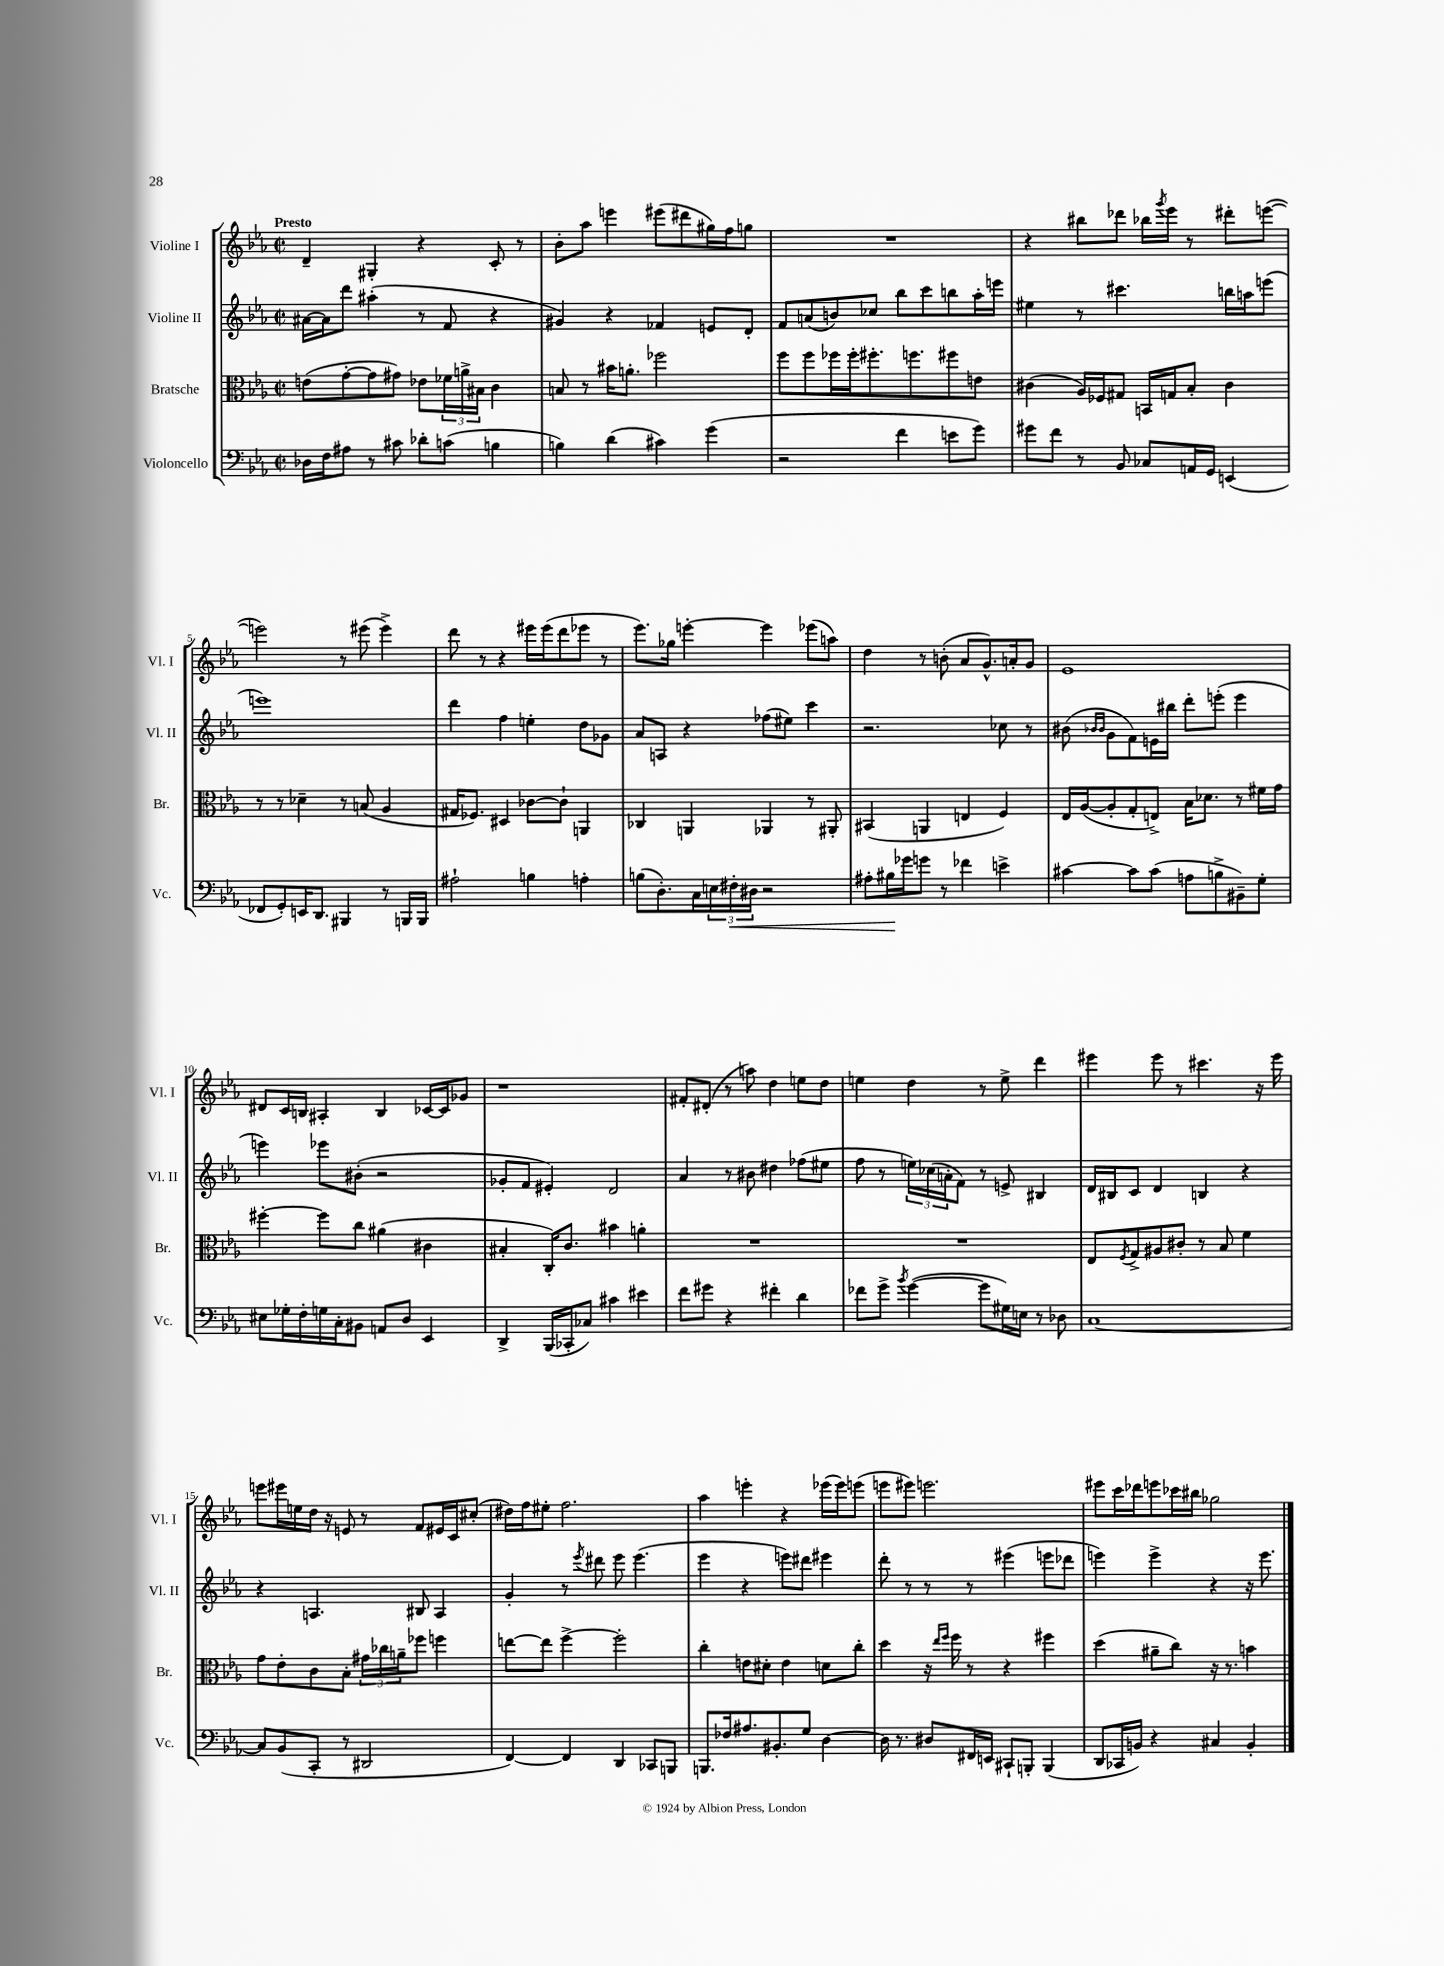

**kern	**dynam	**kern	**kern	**kern
*part4	*part4	*part3	*part2	*part1
*staff4	*staff4	*staff3	*staff2	*staff1
*I"Violoncello	*	*I"Bratsche	*I"Violine II	*I"Violine I
*I'Vc.	*	*I'Br.	*I'Vl. II	*I'Vl. I
*clefF4	*	*clefC3	*clefG2	*clefG2
*k[b-e-a-]	*	*k[b-e-a-]	*k[b-e-a-]	*k[b-e-a-]
*M2/2	*	*M2/2	*M2/2	*M2/2
*met(c|)	*	*met(c|)	*met(c|)	*met(c|)
=1	=1	=1	=1	=1
!	!	!	!	!LO:TX:a:B:t=Presto
16D-X\LL	.	(8en\L	[16a#X\LL	4d~/
16F\J	.	.	16a#\J]	.
8A#X\J	.	[8g'\	8ddd\J	.
8r	.	8g\]	(4aa#X'\	4G#X'/
8c#X\	.	8g#X\J)	.	.
8d-X'\L	.	8e-X\L	8r	4r
(8cn\J	.	24f-X\L	8f/	.
.	.	24an^\	.	.
.	.	24B#X\JJ	.	.
4Bn\	.	4c\	4r	8c'/
.	.	.	.	8r
=2	=2	=2	=2	=2
4Bn\)	.	8Bn/	4g#X/)	8b-'\L
.	.	8r	.	8aa-\J
(4d\	.	16b#X\KL	4r	4eeen\
.	.	8.an'\J	.	.
4c#X\)	.	2ff-X\	4f-X/	(8eee#X\L
.	.	.	.	8ddd#X\
(4g\	.	.	8en/L	16gg#X\L)
.	.	.	.	16ff\J
.	.	.	8d'/J	8ggn\J
=3	=3	=3	=3	=3
2r	.	8ff\L	8f/L	1r
.	.	8ff\	(8an/	.
.	.	16ff-X\L	8bn/)	.
.	.	16ff-'\J	.	.
.	.	8.ff#X'\	8cc-X/J	.
4f\	.	.	8bb-\L	.
.	.	8.ffn\	.	.
.	.	.	8ccc\	.
8en\L	.	8ff#X\	8bbn\	.
8g\J)	.	8en\J	16aa-'\L	.
.	.	.	16eeen\JJ	.
=4	=4	=4	=4	=4
8g#X\L	.	(4c#X\	4ee#X\	4r
8f\J	.	.	.	.
8r	.	16A-/LL)	8r	8bb#X\L
.	.	16F-X/J	.	.
8BB-/	.	8G#X/J	4.ccc#X\	8ddd-X\J
8C-X/L	.	16BBn/LL	.	16bb-X\LL
.	.	.	.	8qggg/
.	.	16Gn/J	.	16eee-\JJ
16AAn/L	.	8B-'/J	.	8r
16GG/JJ	.	.	.	.
(4EEn/	.	4c#\	16bbn\LL	8ddd#X'\L
.	.	.	16aan\J	.
.	.	.	(8eeen\J	([8eeen\J
!!LO:LB:g=z
=5	=5	=5	=5	=5
8FF-X/L	.	8r	1eeen)	2eeen\])
8GG'/)	.	8r	.	.
16EEn/K	.	4d-X~\	.	.
8.DD/J	.	.	.	.
4BBB#X/	.	8r	.	8r
.	.	(8Bn/	.	(8eee#X\
8r	.	4A-/	.	4eee#^\)
16BBBn/LL	.	.	.	.
16BBB/JJ	.	.	.	.
=6	=6	=6	=6	=6
2A#X`\	.	16G#X/KL	4ddd\	8ddd\
.	.	8.F-X/J)	.	.
.	.	.	.	8r
.	.	4D#X/	4ff\	4r
4Bn\	.	[8c-X\L	4een'\	16eee#X\LL
.	.	.	.	(16eee#\J
.	.	8c-`\J]	.	8ddd\
4An'\	.	4AAn/	8dd\L	8eee-X\J
.	.	.	8g-X\J	8r
=7	=7	=7	=7	=7
(8Bn\L	.	4C-X/	8a-/L	8.eee-\L)
8.D'\)	.	.	8An/J	.
.	.	.	.	16gg-X\Jk
.	.	4AAn/	4r	[4eeen'\
16C\L	.	.	.	.
24En\	.	.	.	.
!	!LO:HP:b	!	!	!
24F#X'\	<	.	.	.
24D#X\JJ	.	.	.	.
2r	.	4AA-X/	(8ff-X\L	4eee\]
.	.	.	8ee#X\J)	.
.	.	8r	4ccc\	(8eee-X\L
.	.	8AA#X'/	.	8aan\J)
=8	=8	=8	=8	=8
8A#X'\L	.	(4BB#X/	2.r	4dd\
16B#X\L	.	.	.	.
16g-X\J	[	.	.	.
8gn\J	.	4AAn/	.	8r
8r	.	.	.	(8bn'\
4f-X\	.	4En/	.	8a-/L
.	.	.	.	8.g^^/)
4en^\	.	4F/)	8cc-X\	.
.	.	.	.	16an'/k
.	.	.	8r	8g/J
=9	=9	=9	=9	=9
[4c#X\	.	16E-/LL	(8b#X\	1e-
.	.	([16A-/J	.	.
.	.	.	16qqb-X/LL	.
.	.	.	16qqb-/JJ	.
.	.	8A-'/]	8g\L	.
8c#\L]	.	8G'/	8f\)	.
(8c#\J	.	8En^/J)	16en\L	.
.	.	.	16bb#X\JJ	.
8An\L	.	16B-\KL	8ddd'\L	.
.	.	8.d-X\J	.	.
8Bn^\	.	.	(8eeen'\J	.
8BB#X~\)	.	8r	4eee\	.
8G'\J	.	16f#X\LL	.	.
.	.	16g\JJ	.	.
!!LO:LB:g=z
=10	=10	=10	=10	=10
8E#X\L	.	[4ff#X'\	4eeen\)	8d#X/L
16G-X'\L	.	.	.	16c/L
16F'\	.	.	.	16Bn/JJ
16Gn\	.	8ff#\L]	8eee-X\L	4A#X'/
16C'\J	.	.	.	.
8BB#X\J	.	8cc\J	(8b#X'\J	.
8AAn/L	.	(4a#X\	2r	4B/
8D/J	.	.	.	.
4EE-/	.	4c#X\	.	[16c-X/LL
.	.	.	.	16c-/J]
.	.	.	.	8g-X/J
=11	=11	=11	=11	=11
4DD^/	.	4B#X'/	8g-X'/L	1r
.	.	.	8f/J	.
(16BBB-/LL	.	16C'/KL)	4e#X'/)	.
16CC-X'/J	.	8.c/J	.	.
8C-X/J)	.	.	.	.
4c#X\	.	4b#X\	2d/	.
4e#X\	.	4an'\	.	.
=12	=12	=12	=12	=12
8f\L	.	1r	4a-/	8f#X'/L
8g#X\J	.	.	.	(8d#X'/J
4r	.	.	8r	8r
.	.	.	8b#X\	8aan\)
4f#X'\	.	.	4dd#X\	4dd\
4d\	.	.	(8ff-X\L	8een\L
.	.	.	8ee#X\J	8dd\J
=13	=13	=13	=13	=13
8f-X\L	.	1r	8ff\	4een\
8g^\J	.	.	8r	.
8qb-/	.	.	.	.
([4g\	.	.	24een\LL)	4dd\
.	.	.	(24cc-X\	.
.	.	.	24an'\J	.
.	.	.	8f\J)	.
8g\L]	.	.	8r	8r
16G#X\L)	.	.	8en^/	8ee^\
16En\JJ	.	.	.	.
8r	.	.	4B#X/	4ddd\
8D-X\	.	.	.	.
=14	=14	=14	=14	=14
[1C	.	8E-/L	16d/LL	4eee#X\
.	.	.	16B#X/J	.
.	.	8qF/	.	.
.	.	8G^/	8c/J	.
.	.	8A#X/	4d/	8eee#\
.	.	8c#X'/J	.	8r
.	.	8r	4Bn/	4.ccc#X\
.	.	8B-/	.	.
.	.	4f\	4r	.
.	.	.	.	16r
.	.	.	.	16eee#\
!!LO:LB:g=z
=15	=15	=15	=15	=15
8C/L]	.	8g\L	4r	8eeen\L
(8BB-/	.	8e-'\	.	16eee#X\L
.	.	.	.	16een\
8CC'/J	.	8c\	4.An/	16dd\JJ
.	.	.	.	16r
8r	.	8B-'\J	.	8en/
2DD#X/	.	24g#X\LL	.	8r
.	.	24cc-X\	.	.
.	.	24an~\J	.	.
.	.	8ff-X\J	8B#X/	8f/L
.	.	4ffn\	4A/	16e#X/L
.	.	.	.	16c/J
.	.	.	.	(8cc#X'/J
=16	=16	=16	=16	=16
[4FF/)	.	[8een\L	4g'/	16dd#X\LL)
.	.	.	.	16ff\J
.	.	8ee\J]	.	8ee#X'\J
4FF/]	.	[4ff^\	8r	2.ff\
.	.	.	8qeee-/	.
.	.	.	8ddd#X\	.
4DD/	.	2ff'\]	8eee-\	.
.	.	.	(4.eee-\	.
8CC-X/L	.	.	.	.
8BBBn/J	.	.	.	.
=17	=17	=17	=17	=17
8.BBBn/L	.	4cc'\	4eee-\	4aa-\
16F-X/k	.	.	.	.
8.A#X/	.	8en\L	4r	4eeen'\
.	.	8d#X'\J	.	.
8.BB#X'/	.	.	.	.
.	.	4e\	8eeen\L)	4r
8G/J	.	.	8ddd#X\J	.
[4D\	.	8dn\L	4eee#X\	(16eee-X\LL
.	.	.	.	16eee-\J)
.	.	8cc'\J	.	(8eeen\J
=18	=18	=18	=18	=18
16D\]	.	4dd\	8ddd'\	8eeen\L
8.r	.	.	.	.
.	.	.	8r	8eee#X\J)
8D#X/L	.	16r	8r	2.eeen\
.	.	16qqee-/LL	.	.
.	.	16qqff/JJ	.	.
.	.	16ff\	.	.
16FF#X/L	.	8r	8r	.
16EEn/JJ	.	.	.	.
8CC#X`/L	.	4r	(4eee#X\	.
8BBBn'/J	.	.	.	.
(4BBB/	.	4ff#X\	8eeen\L	.
.	.	.	8ddd-X\J	.
=19	=19	=19	=19	=19
8DD/L	.	(4dd\	4eeen\)	8eee#X\L
16CC-X/L	.	.	.	16ccc\L
16BBn/JJ)	.	.	.	16ddd-X\J
4r	.	8a#X~\L	4eee^\	8eeen\
.	.	8cc\J)	.	16ccc-X\L
.	.	.	.	16bb#X\JJ
4C#X/	.	16r	4r	2gg-X\
.	.	8.r	.	.
4BB'/	.	4bn\	16r	.
.	.	.	8.eee\	.
==	==	==	==	==
*-	*-	*-	*-	*-
